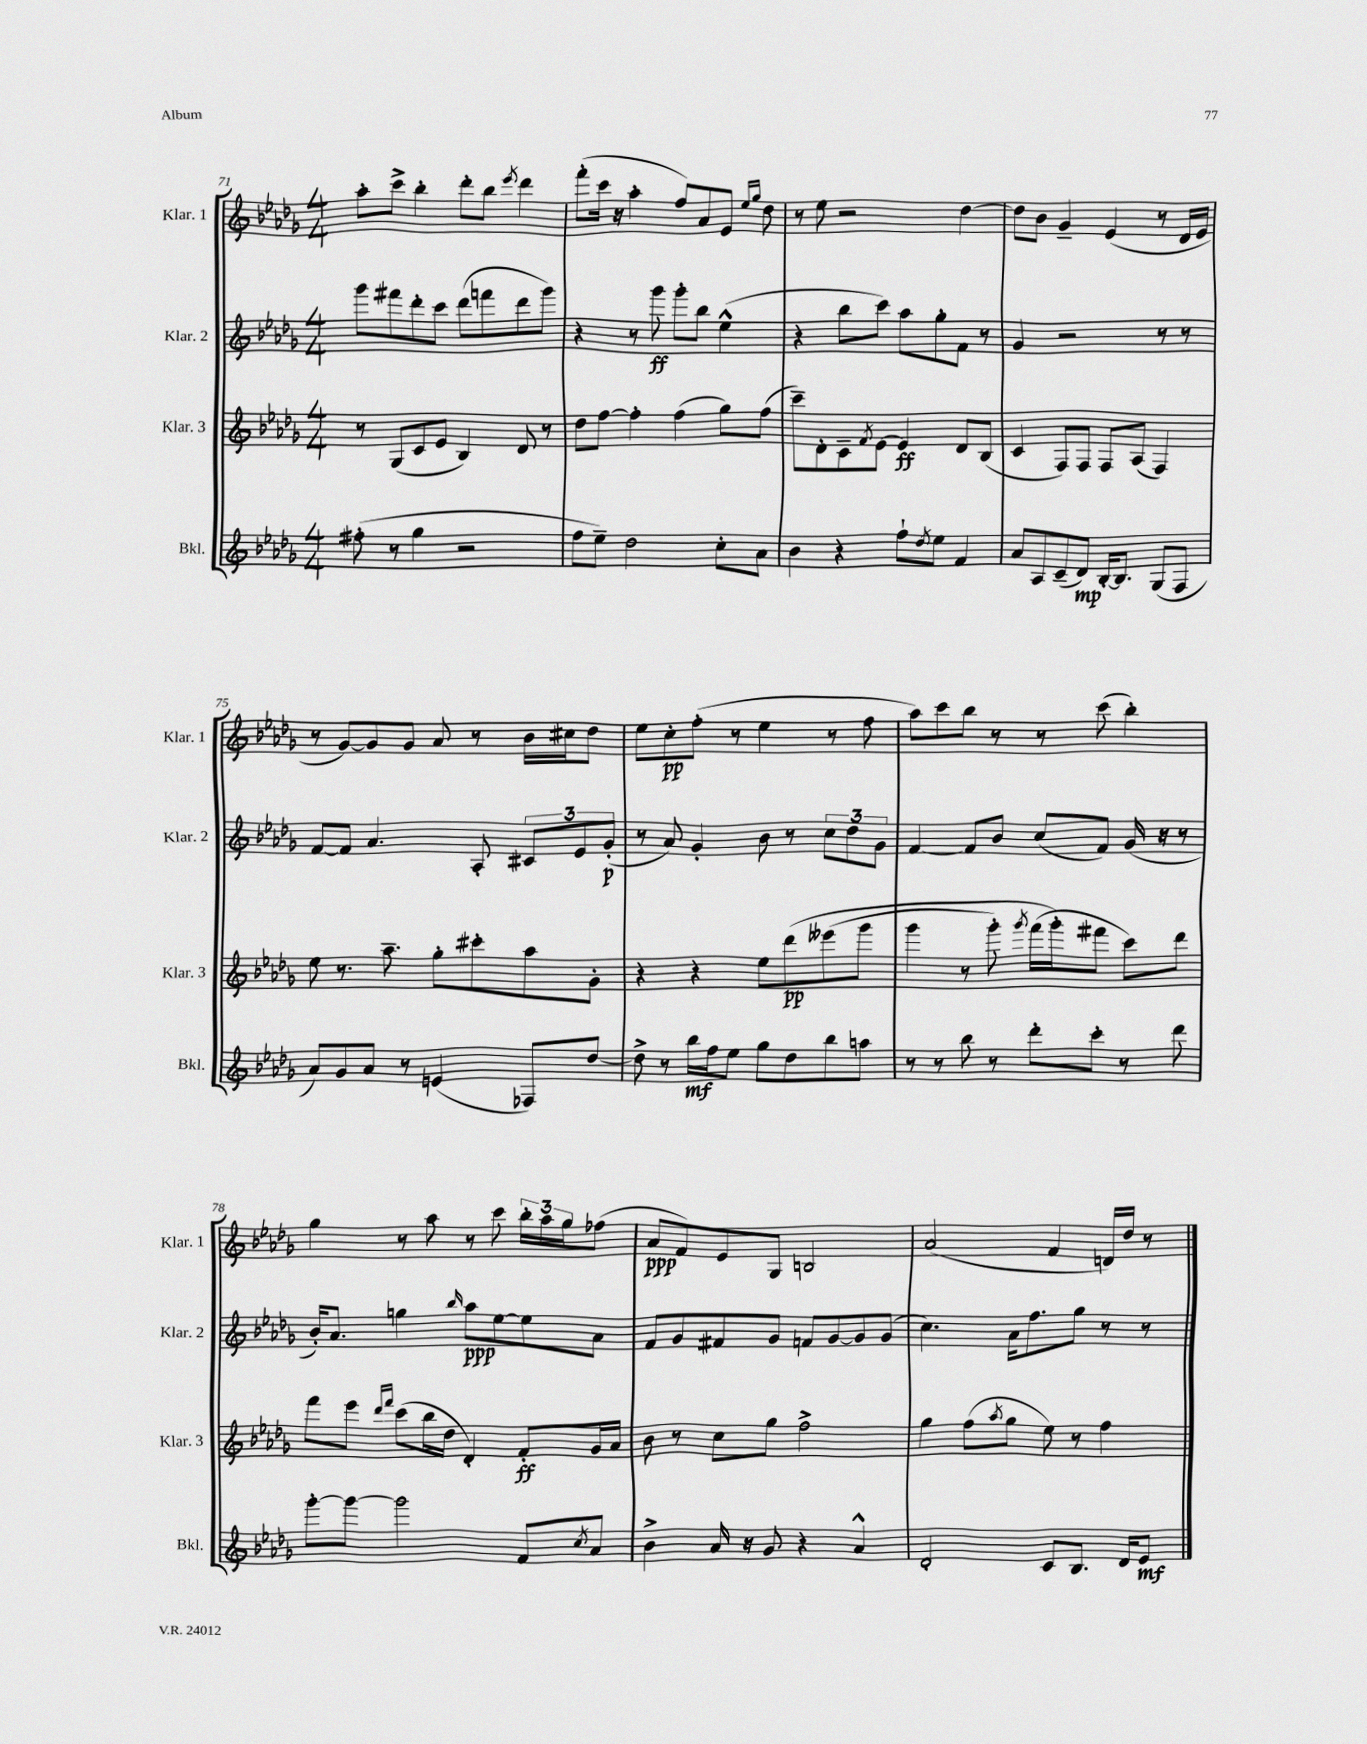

**kern	**dynam	**kern	**dynam	**kern	**dynam	**kern	**dynam
*part4	*part4	*part3	*part3	*part2	*part2	*part1	*part1
*staff4	*staff4	*staff3	*staff3	*staff2	*staff2	*staff1	*staff1
*I"Bkl.	*	*I"Klar. 3	*	*I"Klar. 2	*	*I"Klar. 1	*
*I'Bkl.	*	*I'Klar. 3	*	*I'Klar. 2	*	*I'Klar. 1	*
*clefG2	*	*clefG2	*	*clefG2	*	*clefG2	*
*k[b-e-a-d-g-]	*	*k[b-e-a-d-g-]	*	*k[b-e-a-d-g-]	*	*k[b-e-a-d-g-]	*
*M4/4	*	*M4/4	*	*M4/4	*	*M4/4	*
=71	=71	=71	=71	=71	=71	=71	=71
(8ff#X'\	.	8r	.	8ggg-\L	.	8aa-'\L	.
8r	.	(8G-/L	.	8fff#X\	.	8ccc^\J	.
4gg-\	.	8c/	.	8ddd-'\	.	4bb-'\	.
.	.	8e-/J	.	8ccc\J	.	.	.
2r	.	4B-/)	.	(8ddd-\L	.	8ddd-'\L	.
.	.	.	.	8fffn\	.	8bb-\J	.
.	.	.	.	.	.	8qeee-/	.
.	.	8d-/	.	8ddd-\	.	4ddd-\	.
.	.	8r	.	8ggg-\J)	.	.	.
=72	=72	=72	=72	=72	=72	=72	=72
8ff\L	.	8dd-\L	.	4r	.	(8fff'\L	.
8ee-~\J)	.	[8ff\J	.	.	.	16ccc\Jk	.
.	.	.	.	.	.	16r	.
2dd-\	.	4ff'\]	.	8r	.	4aa-'\	.
.	.	.	.	8ggg-\	ff	.	.
.	.	(4ff\	.	8ggg-'\L	.	8ff/L)	.
.	.	.	.	8bb-\J	.	8a-/	.
8cc'\L	.	8gg-\L)	.	(4ee-^^\	.	8e-/J	.
.	.	.	.	.	.	16qqee-/LL	.
.	.	.	.	.	.	16qqgg-/JJ	.
8a-\J	.	(8ff\J	.	.	.	8dd-\	.
=73	=73	=73	=73	=73	=73	=73	=73
4b-\	.	8ccc~\L)	.	4r	.	8r	.
.	.	8d-'\	.	.	.	8ee-\	.
4r	.	8c~\	.	8bb-\L	.	2r	.
.	.	8qf/	.	.	.	.	.
.	.	[8e-\J	.	8ccc\J)	.	.	.
8ff`\L	.	4e-/]	ff	8aa-\L	.	.	.
8qdd-/	.	.	.	.	.	.	.
8ee-\J	.	.	.	8gg-'\	.	.	.
4f/	.	8d-/L	.	8f\J	.	[4dd-\	.
.	.	(8B-/J	.	8r	.	.	.
=74	=74	=74	=74	=74	=74	=74	=74
8a-/L	.	4c/	.	4g-/	.	8dd-\L]	.
8A-/	.	.	.	.	.	8b-\J	.
(8c~/	.	8F/L)	.	2r	.	4g-~/	.
8d-/J)	mp	8F/J	.	.	.	.	.
[16B-'/KL	.	8F/L	.	.	.	(4e-/	.
8.B-/J]	.	.	.	.	.	.	.
.	.	(8A-/J	.	.	.	.	.
(8G-/L	.	4F/)	.	8r	.	8r	.
8F/J	.	.	.	8r	.	16d-/LL	.
.	.	.	.	.	.	16e-/JJ	.
!!LO:LB:g=z
=75	=75	=75	=75	=75	=75	=75	=75
8a-/L)	.	8ee-\	.	[8f/L	.	8r	.
8g-/	.	8.r	.	8f/J]	.	[8g-/L)	.
8a-/J	.	.	.	4.a-/	.	8g-/]	.
.	.	8.aa-~\	.	.	.	.	.
8r	.	.	.	.	.	8g-/J	.
(4en/	.	8gg-'\L	.	.	.	8a-/	.
.	.	8ccc#X'\	.	8A-'/	.	8r	.
8F-X/L)	.	8aa-\	.	12c#X/L	.	16b-\LL	.
.	.	.	.	.	.	16cc#X\J	.
.	.	.	.	12e-/	.	.	.
[8dd-/J	.	8g-'\J	.	.	.	8dd-\J	.
.	.	.	.	(12g-'/J	p	.	.
=76	=76	=76	=76	=76	=76	=76	=76
8dd-^\]	.	4r	.	8r	.	8ee-\L	.
8r	.	.	.	8a-/)	.	8cc'\	pp
16bb-\LL	mf	4r	.	4g-'/	.	(8ff'\J	.
16ff\J	.	.	.	.	.	.	.
8ee-\J	.	.	.	.	.	8r	.
8gg-\L	.	8ee-\L	.	8b-\	.	4ee-\	.
8dd-\	.	(8ddd-\	pp	8r	.	.	.
8bb-\	.	(8eee--X\	.	12cc\L	.	8r	.
.	.	.	.	12dd-\	.	.	.
8aan\J	.	8ggg-\J	.	.	.	8ff\	.
.	.	.	.	12g-\J	.	.	.
=77	=77	=77	=77	=77	=77	=77	=77
8r	.	4ggg-\	.	[4f/	.	8aa-\L)	.
8r	.	.	.	.	.	8ccc\	.
8bb-\	.	8r	.	8f/L]	.	8bb-\J	.
8r	.	8ggg-'\)	.	8b-/J	.	8r	.
.	.	8qggg-/	.	.	.	.	.
8ddd-'\L	.	(16fff\LL	.	(8cc/L	.	8r	.
.	.	16ggg-'\J)	.	.	.	.	.
8ccc'\J	.	8fff#X\J	.	8f/J)	.	(8ccc\	.
8r	.	8ccc\L)	.	(16g-/	.	4bb-'\)	.
.	.	.	.	16r	.	.	.
8ddd-\	.	8ddd-\J	.	8r	.	.	.
!!LO:LB:g=z
=78	=78	=78	=78	=78	=78	=78	=78
[8ggg-'\L	.	8fff\L	.	16b-'/KL)	.	4gg-\	.
.	.	.	.	8.a-/J	.	.	.
8ggg-\J_	.	8eee-\J	.	.	.	.	.
.	.	16qqddd-/LL	.	.	.	.	.
.	.	16qqfff/JJ	.	.	.	.	.
2ggg-\]	.	(8ccc\L	.	4ggn\	.	8r	.
.	.	16bb-\L	.	.	.	8aa-\	.
.	.	16dd-\JJ	.	.	.	.	.
.	.	.	.	16qqbb-/	.	.	.
.	.	4d-'/)	.	8aa-\L	ppp	8r	.
.	.	.	.	[8ee-\	.	8ccc\	.
8f/L	.	8f'/L	ff	8ee-\]	.	24bb-'\LL	.
.	.	.	.	.	.	24aa-\	.
.	.	.	.	.	.	24gg-\J	.
8qcc/	.	.	.	.	.	.	.
8a-/J	.	16g-/L	.	8a-\J	.	(8ff-X\J	.
.	.	16a-/JJ	.	.	.	.	.
=79	=79	=79	=79	=79	=79	=79	=79
4b-^\	.	8b-\	.	8f/L	.	8a-/L	ppp
.	.	8r	.	8g-/	.	8f/)	.
16a-/	.	8cc\L	.	8f#X/	.	8e-/	.
16r	.	.	.	.	.	.	.
8g-/	.	8gg-\J	.	8g-/J	.	8G-/J	.
4r	.	2ff^\	.	8fn/L	.	2Bn/	.
.	.	.	.	[8g-/	.	.	.
4a-^^/	.	.	.	8g-/]	.	.	.
.	.	.	.	(8g-/J	.	.	.
=80	=80	=80	=80	=80	=80	=80	=80
2d-'/	.	4gg-\	.	4.cc\)	.	(2a-/	.
.	.	(8ff\L	.	.	.	.	.
.	.	8qaa-/	.	.	.	.	.
.	.	8gg-\J	.	16a-\KL	.	.	.
.	.	.	.	8.ff\	.	.	.
8c/L	.	8ee-\)	.	.	.	4f/	.
8.B-/J	.	8r	.	8gg-\J	.	.	.
.	.	4ff\	.	8r	.	16dn/LL)	.
16d-/KL	.	.	.	.	.	16dd-/JJ	.
8e-/J	mf	.	.	8r	.	8r	.
==	==	==	==	==	==	==	==
*-	*-	*-	*-	*-	*-	*-	*-
